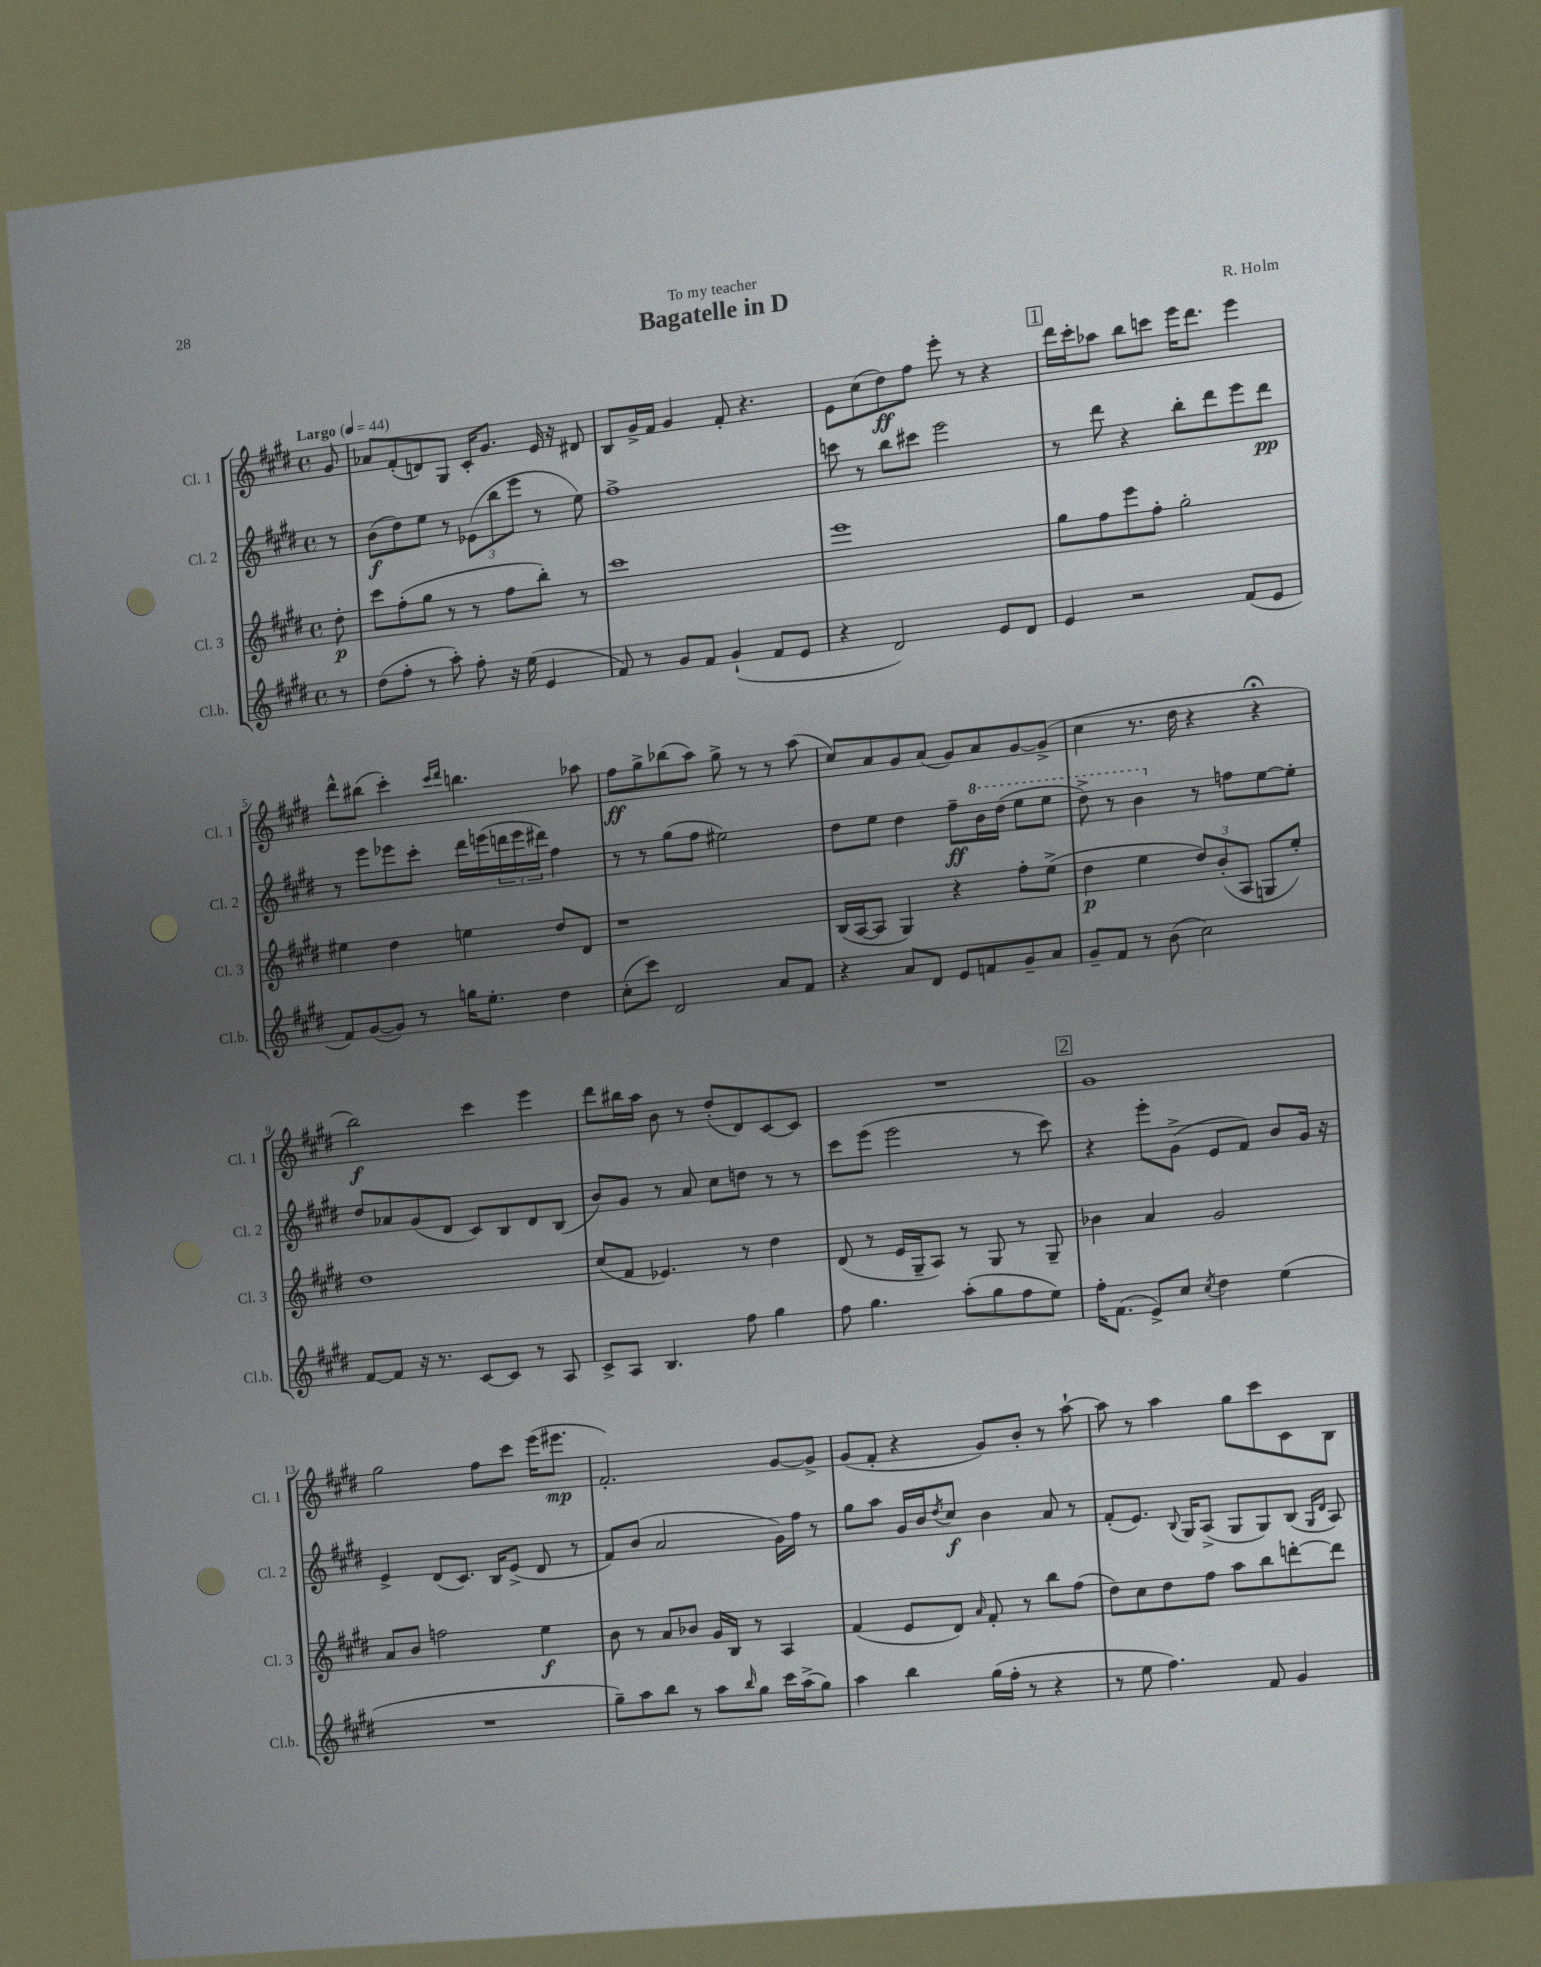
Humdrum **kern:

**kern	**kern	**kern	**kern
*staff4	*staff3	*staff2	*staff1
*clefG2	*clefG2	*clefG2	*clefG2
*k[f#c#g#d#]	*k[f#c#g#d#]	*k[f#c#g#d#]	*k[f#c#g#d#]
*M4/4	*M4/4	*M4/4	*M4/4
*met(c)	*met(c)	*met(c)	*met(c)
*MM44	*MM44	*MM44	*MM44
8r	8dd#'	8r	8g#
=	=	=	=
(8dd#	8ccc#	(8b	8a-
8ff#'	(8ff#'	8dd#)	(8f#'
8r	8gg#	8ee	8d)
8aa')	8r	8r	8G#
8ff#'	8r	(12e-	16c#'
.	.	.	8.g#
.	.	12bb	.
16r	8ff#	.	.
.	.	12eee	.
(16ee	.	.	.
4e	8bb')	8r	16e
.	.	.	16r
.	8r	8ee)	8d#
=	=	=	=
8f#)	1ccc#	1ff#^	8B
8r	.	.	16g#^
.	.	.	16f#
8g#	.	.	4g#
8f#	.	.	.
(4g#`	.	.	8f#'
.	.	.	4.r
8f#	.	.	.
8e	.	.	.
=	=	=	=
4r	1eee	8ccc	8e
.	.	8r	(8cc#
2d#)	.	8bb	8dd#)
.	.	8ccc#	8ff#
.	.	2eee	8eee'
.	.	.	8r
8e	.	.	4r
8d#	.	.	.
=	=	=	=
4e	8gg#	8r	16ddd#
.	.	.	16ccc#'
.	8ff#	8ddd#	8aa-
2r	8eee	4r	8bb
.	8ff#'	.	8ccc
.	2gg#'	8bb'	16eee
.	.	.	8.ddd#
.	.	8ddd#	.
(8f#	.	8eee	4eee
8e	.	8ddd#	.
=	=	=	=
8f#)	4ee#	8r	8ddd#^^
([8g#	.	8eee	(8bb#
8g#])	4dd#	8eee-	4ccc#')
8r	.	8ccc#'	.
.	.	.	16qqccc#
.	.	.	16qqddd#
16gg	4ee	16ddd#	4.bb
8.ee'	.	(16eee	.
.	.	24ddd	.
.	.	24eee	.
.	.	24ddd#)	.
4dd#	8dd#	4ff#	.
.	8d#	.	8aa-
=	=	=	=
(8cc#'	1r	8r	8ff#
8ccc#)	.	8r	8gg#^
2d#	.	(8gg#	(8bb-
.	.	8ff#	8aa)
.	.	2ee#)	8gg#^
.	.	.	8r
8a	.	.	8r
8f#	.	.	(8aa
=	=	=	=
4r	(16B	8dd#	8cc#)
.	[16A	.	.
.	8A]	8ee	8a
8a	4G#)	4dd#	8g#
8d#	.	.	(8a
8e	4r	8ff#~	8g#)
8f	.	16bb	8a
.	.	(16ddd#	.
8g#~	8ff#'	8eee	[8g#
8a	(8ee^	8eee	(8g#^]
=	=	=	=
8g#~	4dd#	8ddd#^)	4cc#
8f#	.	8r	.
8r	4ee	4bb	8.r
(8b	.	.	.
.	.	.	16dd#
2cc#)	12dd#)	8r	4r
.	(12b'	.	.
.	.	8ff	.
.	12A	.	.
.	8G	[8ee	4r;
.	8ee')	8ee']	.
=	=	=	=
[8f#	1dd#	8dd#	2bb)
8f#]	.	8a-	.
16r	.	(8g#	.
8.r	.	.	.
.	.	8d#	.
[8c#	.	8c#)	4ccc#
8c#]	.	8B	.
8r	.	8d#	4eee
8A	.	(8B	.
=	=	=	=
8c#^	(8cc#	8b)	8ddd#
8A	8f#	8g#	16bb#
.	.	.	16aa
4.B	4.e-)	8r	8b
.	.	8a	8r
.	.	8cc#	(8dd#'
8ff#	8r	8dd	8d#)
4gg#	4dd#	8r	[8c#
.	.	8r	8c#]
=	=	=	=
8ff#	(8d#	8ccc#	1r
4.gg#	8r	(8eee	.
.	16e	2eee	.
.	16G#~	.	.
.	8A)	.	.
(8aa'	8r	.	.
8gg#	8G#	.	.
8ff#	8r	8r	.
8ee)	8G#~	8ccc#)	.
=	=	=	=
16ff#'	4b-	4r	1g#
(8.f#	.	.	.
8e^)	4a	8eee'	.
8cc#	.	(8g#^	.
8qcc#	.	.	.
4dd#	2g#	8e	.
.	.	8f#)	.
(4ee	.	8b	.
.	.	16g#	.
.	.	16r	.
=	=	=	=
1r	8a	4e^	2gg#
.	8b	.	.
.	2ff	(8d#	.
.	.	8.c#)	.
.	.	.	8ff#
.	.	16B	.
.	.	(8e^	8ccc#
.	4ee	8d#	(16eee
.	.	.	8.eee#
.	.	8r	.
=	=	=	=
8gg#~)	8b	8f#)	2.f#')
8aa	8r	(8b	.
8bb	8a	2a	.
8r	8b-	.	.
8aa	16g#	.	.
.	16B	.	.
16qqbb	.	.	.
8gg#	8r	.	.
16ccc#	4A	16g#)	[8g#
(16aa^	.	16ff#	.
8gg#)	.	8r	8g#^]
=	=	=	=
4aa	(4f#	8gg#	(8g#
.	.	8aa	8f#'
4bb	8e	16g#	4r
.	.	16b	.
.	.	8qdd#	.
.	8d#)	8cc#	.
.	16qqa	.	.
(16gg#	8f#'	4b	8g#)
16ff#'	.	.	.
8r	8r	.	8b'
4r	8bb	8a	8r
.	(8ff#	8r	[8aa`
=	=	=	=
8r	8dd#)	(8f#'	8aa]
8ee	8cc#	8.e)	8r
4.ff#)	8dd#	.	4aa
.	.	8qqB	.
.	.	16G#	.
.	8ff#	(8A^	.
.	8aa	8G#	8gg#
8f#	8bb	8G#)	8ccc#
4g#	[8ddd'	(8B	8c#
.	.	16qqG#	.
.	.	16qqd#	.
.	8ddd]	8A)	8B
==	==	==	==
*-	*-	*-	*-
